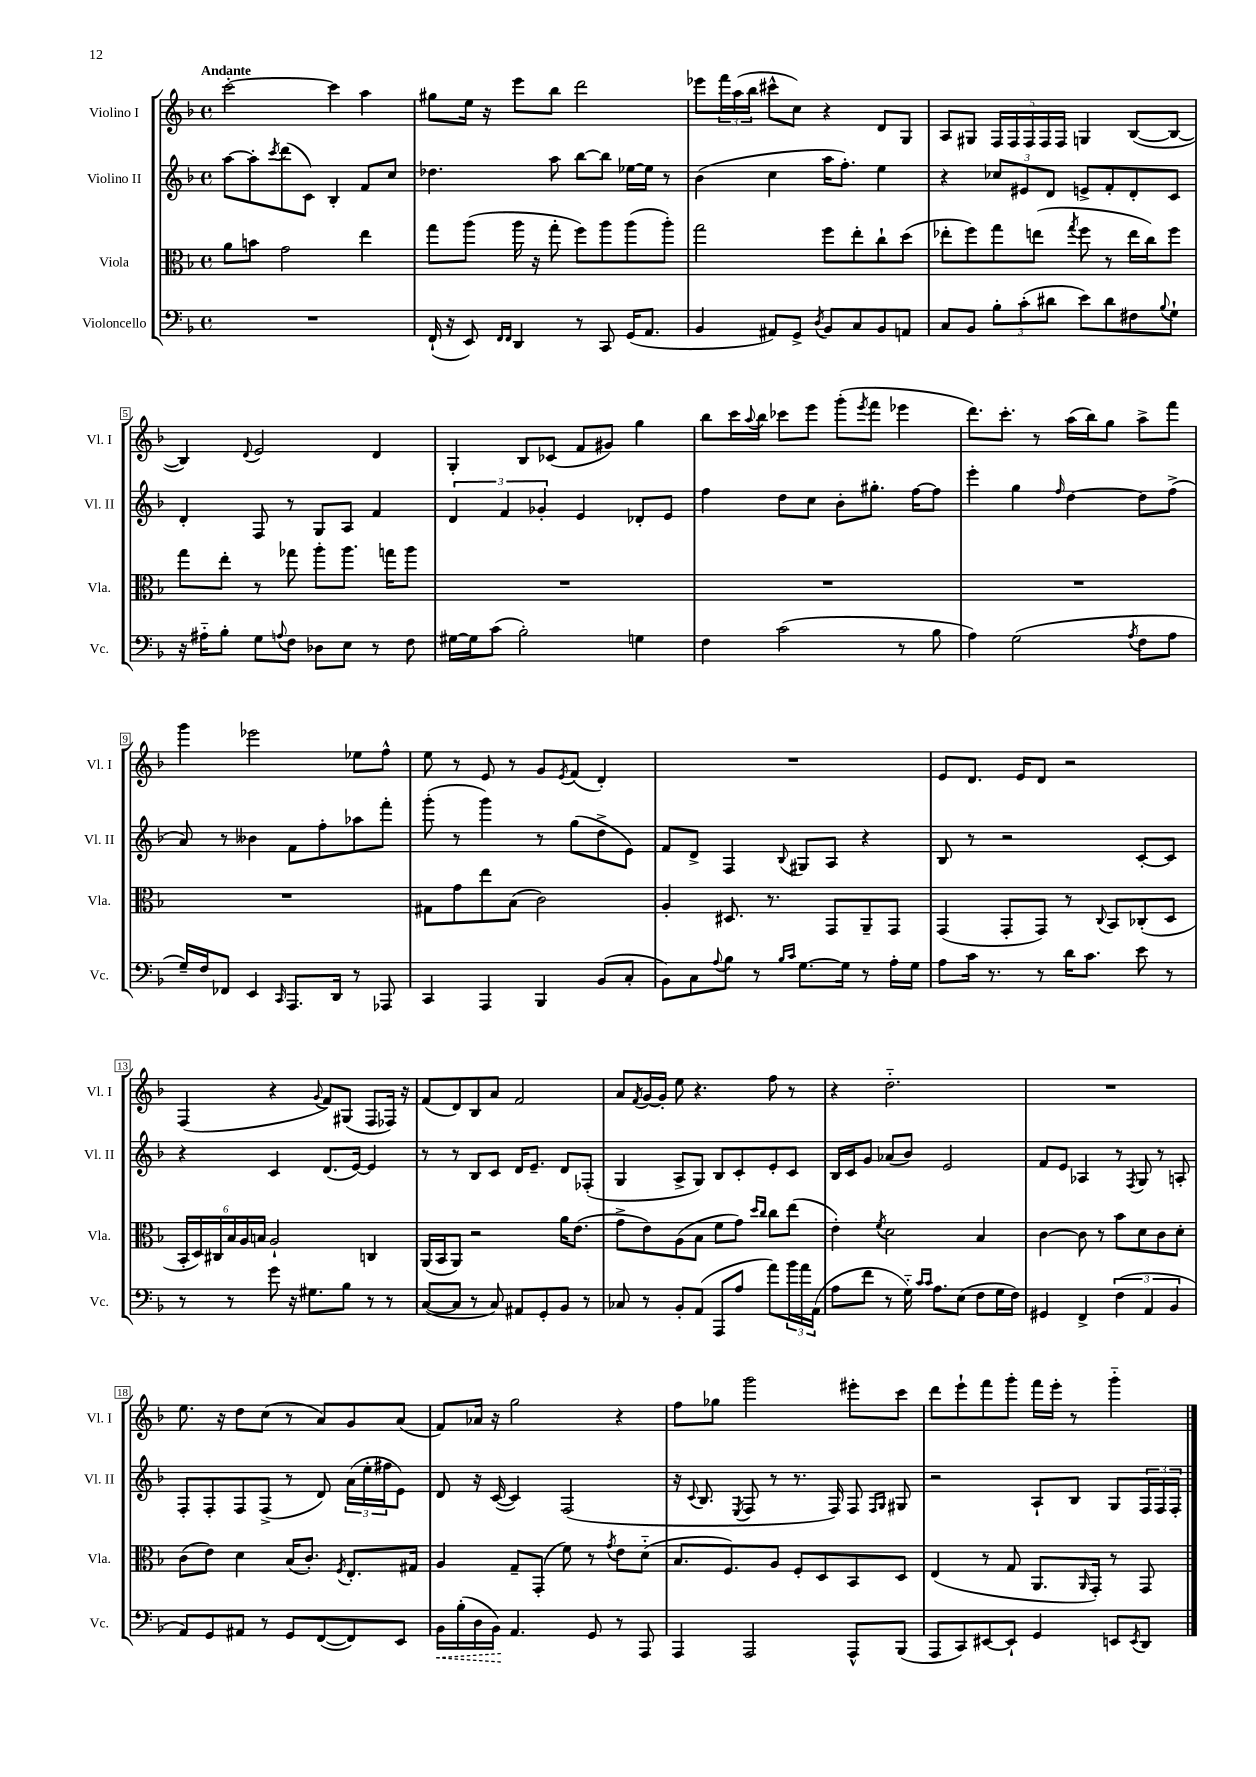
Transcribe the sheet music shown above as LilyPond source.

<<
\new StaffGroup <<
\new Staff = "s0" \with { instrumentName = "Violino I" shortInstrumentName = "Vl. I" } {
    \clef treble \key f \major \defaultTimeSignature \time 4/4 \tempo "Andante"
    c'''2~-. c'''4 a''4 |
    gis''8 e''16 r16 e'''8 bes''8 d'''2 |
    ees'''8 \tuplet 3/2 { f'''16 a''16( bes''16 } cis'''8-^ c''8) r4 d'8 g8 |
    a8 gis8 \tuplet 5/4 { f16 f16 f16 f16 f16 } g4 bes8~( bes8~ |
    bes4) \appoggiatura { d'8 } e'2 d'4 |
    g4-. bes8 ces'8( f'8 gis'8) g''4 |
    bes''8 c'''16 \appoggiatura { a''8 } bes''16 ces'''8 e'''8 g'''8-.( \acciaccatura { e'''8 } f'''8 ees'''4 |
    d'''8.) c'''8.-. r8 a''16( bes''16) g''8 a''8-> f'''8 |
    g'''4 ees'''2 ees''8 f''8-^ |
    e''8 r8 e'8 r8 g'8 \acciaccatura { e'8 } f'8( d'4-.) |
    R1 |
    e'8 d'8. e'16 d'8 r2 |
    f4( r4 \appoggiatura { g'8 } f'8) gis8( f8 fes16) r16 |
    f'8( d'8) bes8 a'8 f'2 |
    a'8 \acciaccatura { f'8 } g'16~ g'16-. e''8 r4. f''8 r8 |
    r4 d''2.-_ |
    R1 |
    e''8. r16 d''8 c''8( r8 a'8) g'8 a'8( |
    f'8) aes'16 r16 g''2 r4 |
    f''8 ges''8 g'''2 eis'''8-. c'''8 |
    d'''8 e'''8-! f'''8 g'''8-. f'''16 e'''16-. r8 g'''4-_ \bar "|." |
}
\new Staff = "s1" \with { instrumentName = "Violino II" shortInstrumentName = "Vl. II" } {
    \clef treble \key f \major \defaultTimeSignature \time 4/4
    a''8~ a''8-. \acciaccatura { c'''8 } d'''8( c'8) bes4-. f'8 c''8 |
    des''4. a''8 bes''8~ bes''8 ees''16~ ees''16 r8 |
    bes'4( c''4 a''16 f''8.-.) e''4 |
    r4 \tuplet 3/2 { ces''8 eis'8 d'8 } e'8-> f'8-. d'8-. c'8 |
    d'4-. f8 r8 g8 a8 f'4 |
    \tuplet 3/2 { d'4 f'4 ges'4-. } e'4 des'8-. e'8 |
    f''4 d''8 c''8 bes'8-. gis''8.-. f''16~ f''8 |
    e'''4-. g''4 \grace { f''16 } d''4~ d''8 f''8->( |
    a'8) r8 beses'4 f'8 f''8-. aes''8 f'''8-. |
    g'''8-.( r8 g'''4) r8 g''8( d''8-> e'8) |
    f'8 d'8-> f4 \appoggiatura { bes8 } gis8 a8 r4 |
    bes8 r8 r2 c'8~-. c'8 |
    r4 c'4 d'8.( e'16~) e'4 |
    r8 r8 bes8 c'8 d'16 e'8.-- d'8 fes8-.( |
    g4 a8-> g8) bes8 c'8-. e'8-. c'8 |
    bes16 c'16 g'8 aes'8( bes'8) e'2 |
    f'8 e'8 aes4 r8 \acciaccatura { f8 } g8 r8 a8-. |
    f8-. f8-. f8 f8->( r8 d'8) \tuplet 3/2 { a'16( e''16-. fis''16 } e'8) |
    d'8 r16 c'16~( c'4) f2( |
    r16 \appoggiatura { c'8 } bes8. \acciaccatura { e8 } f8 r8 r8. f16) f8 \grace { f16 g16 } gis8 |
    r2 a8-! bes8 g8 \tuplet 3/2 { f16 f16 f16-. } \bar "|." |
}
\new Staff = "s2" \with { instrumentName = "Viola" shortInstrumentName = "Vla." } {
    \clef alto \key f \major \defaultTimeSignature \time 4/4
    a'8 b'8 g'2 e''4 |
    g''8 a''8( a''16 r16 g''8-. f''8) a''8 a''8( a''8-.) |
    g''2 f''8 e''8-. c''8-! d''8( |
    ees''8-. f''8) g''8 e''8( \acciaccatura { g''8 } f''8 r8 e''16 c''16) f''8 |
    g''8 e''8-. r8 ges''8 a''8-. a''8. g''16 a''8 |
    R1 |
    R1 |
    R1 |
    R1 |
    gis8 g'8 e''8 bes8( c'2) |
    a4-. dis8. r8. g,8 a,8-- g,8 |
    g,4( g,8-. g,8) r8 \appoggiatura { c8 } bes,8 ces8-.( d8 |
    \tuplet 6/4 { bes,16-. d16) cis16 bes16 a16 b16 } a2-! c4 |
    a,16( bes,16 a,8) r2 a'16 e'8.( |
    g'8-> e'8) a8( bes8 f'8 g'8) \grace { d''16 c''16 } c''8 e''8( |
    e'4-.) \acciaccatura { f'8 } d'2 bes4 |
    c'4~ c'8 r8 bes'8 d'8 c'8 d'8-. |
    c'8( e'8) d'4 bes16( c'8.-.) \acciaccatura { f8 } e8.-. gis16 |
    a4 g8-- g,8-.( f'8) r8 \acciaccatura { g'8 } e'8 d'8-_( |
    bes8. f8.) a8 f8-. d8 bes,8 d8 |
    e4( r8 g8 a,8. \grace { a,16 } g,16-.) r8 g,8 \bar "|." |
}
\new Staff = "s3" \with { instrumentName = "Violoncello" shortInstrumentName = "Vc." } {
    \clef bass \key f \major \defaultTimeSignature \time 4/4
    R1 |
    f,16-!( r16 e,8) \grace { f,16 f,16 } d,4 r8 c,8 g,16( a,8. |
    bes,4 ais,8) g,8-> \acciaccatura { d8 } bes,8 c8 bes,8 a,8 |
    c8 bes,8 \tuplet 3/2 { bes8-. c'8-.( dis'8 } e'8) dis'8 fis8 \appoggiatura { bes8 } g8-! |
    r16 ais16-_ bes8-. g8 \appoggiatura { a8 } f8 des8 e8 r8 f8 |
    gis16~ gis16 c'8( bes2-.) g4 |
    f4 c'2( r8 bes8 |
    a4) g2( \acciaccatura { a8 } f8 a8 |
    g16--) f16 fes,8 e,4 \grace { c,16 } a,,8. d,16 r8 aes,,8 |
    c,4 a,,4 bes,,4 bes,8( c8-. |
    bes,8) c8 \appoggiatura { a8 } bes8 r8 \grace { bes16 c'16 } g8.~ g16 r8 a16-. g16 |
    a8 c'16 r8. r8 d'16 c'8. e'8 r8 |
    r8 r8 g'8 r16 gis8. bes8 r8 r8 |
    c8~( c8 r8 c8) ais,8 g,8-. bes,8 r8 |
    ces8 r8 bes,8-. a,8( a,,8 a8 a'8) \tuplet 3/2 { bes'16 a'16 a,16( } |
    a8 f'8 r8 g16-_) \grace { c'16 c'16 } a8. e8( f8 g16 f16) |
    gis,4 f,4-> \tuplet 3/2 { f4( a,4 bes,4 } |
    a,8) g,8 ais,8 r8 g,8 f,8~( f,8) e,8 |
    \once \override Hairpin.style = #'dashed-line bes,16\< bes16-.( d16 bes,16\!) a,4. g,8 r8 a,,8 |
    a,,4 a,,2 a,,8-^ bes,,8( |
    a,,8 c,8) eis,8~ eis,8-! g,4 e,8 \acciaccatura { e,8 } d,8 \bar "|." |
}
>>
>>
\layout { \context { \Score \override BarNumber.stencil = #(make-stencil-boxer 0.1 0.3 ly:text-interface::print) } }
